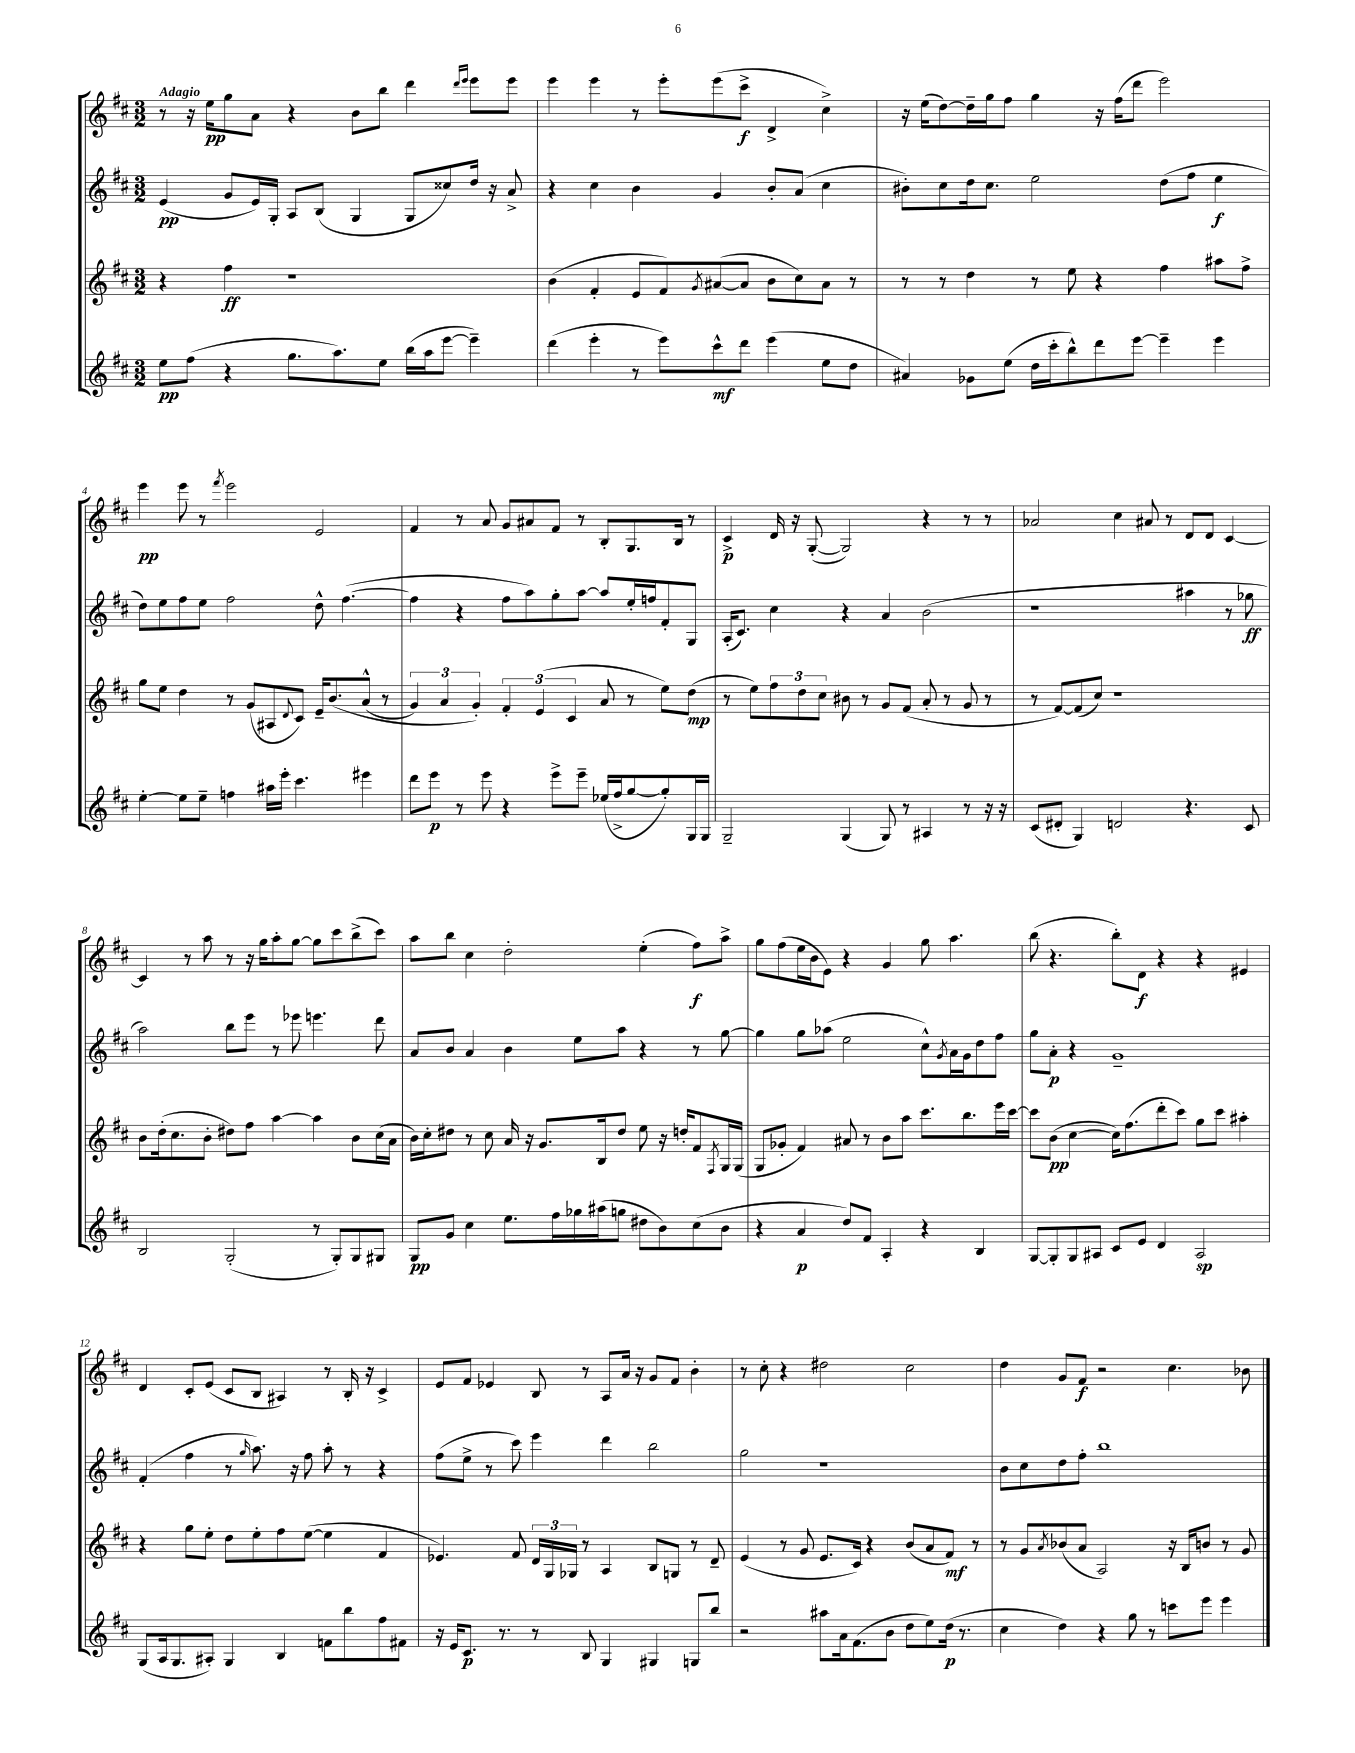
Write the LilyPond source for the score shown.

<<
\new StaffGroup <<
\new Staff = "s0" {
    \clef treble \key d \major \numericTimeSignature \time 3/2 \tempo "Adagio"
    r8 r16 e''16\pp g''8 a'8 r4 b'8 b''8 d'''4 \grace { d'''16 e'''16 } e'''8 e'''8 |
    e'''4 e'''4 r8 e'''8-. e'''8( cis'''8->\f d'4-> cis''4->) |
    r16 e''16( d''8~) d''16-- g''16 fis''8 g''4 r16 fis''16( d'''8 e'''2) |
    e'''4\pp e'''8 r8 \acciaccatura { fis'''8 } e'''2 e'2 |
    fis'4 r8 a'8 g'8 ais'8 fis'8 r8 b8-. g8. b16 r8 |
    cis'4->\p d'16 r16 g8~-.( g2) r4 r8 r8 |
    aes'2 cis''4 ais'8 r8 d'8 d'8 cis'4~ |
    cis'4 r8 a''8 r8 r16 g''16 a''8-. g''8~ g''8 cis'''8 b''8->( cis'''8) |
    a''8 b''8 cis''4 d''2-. e''4-.( fis''8\f) a''8-> |
    g''8 fis''8( e''16 b'16 e'8) r4 g'4 g''8 a''4. |
    b''8( r4. b''8-.) d'8\f r4 r4 eis'4 |
    d'4 cis'8-. e'8( cis'8 b8 ais4) r8 b16-. r16 cis'4-> |
    e'8 fis'8 ees'4 b8 r8 a8 a'16 r16 g'8 fis'8 b'4-. |
    r8 cis''8-. r4 dis''2 cis''2 |
    d''4 g'8 fis'8\f r2 cis''4. bes'8 \bar "|." |
}
\new Staff = "s1" {
    \clef treble \key d \major \numericTimeSignature \time 3/2
    e'4\pp( g'8 e'16) g16-. a8 b8( g4 g8 cisis''8) d''16 r16 a'8-> |
    r4 cis''4 b'4 g'4 b'8-. a'8( cis''4 |
    bis'8-.) cis''8 d''16 cis''8. e''2 d''8( fis''8 e''4\f |
    d''8) e''8 fis''8 e''8 fis''2 d''8-^ fis''4.~( |
    fis''4 r4 fis''8 a''8) g''8-. a''8~ a''8 e''16-. f''16 fis'8-. g8 |
    a16-.( cis'8.) cis''4 r4 a'4 b'2( |
    r1 ais''4 r8 ges''8\ff |
    a''2) b''8 e'''8 r8 ees'''8 e'''4. d'''8 |
    a'8 b'8 a'4 b'4 e''8 a''8 r4 r8 g''8~ |
    g''4 g''8 aes''8( e''2 cis''8-^) \acciaccatura { g'8 } a'16 g'16 d''8 fis''8 |
    g''8 a'8-.\p r4 g'1-- |
    fis'4-.( fis''4 r8 \grace { g''16 } a''8.) r16 fis''8 a''8-. r8 r4 |
    fis''8( e''8-> r8 cis'''8) e'''4 d'''4 b''2 |
    g''2 r1 |
    b'8 cis''8 d''8 fis''8-. b''1 \bar "|." |
}
\new Staff = "s2" {
    \clef treble \key d \major \numericTimeSignature \time 3/2
    r4 fis''4\ff r1 |
    b'4( fis'4-. e'8 fis'8) \acciaccatura { g'8 } ais'8~( ais'8 b'8 cis''8) ais'8 r8 |
    r8 r8 d''4 r8 e''8 r4 fis''4 ais''8 fis''8-> |
    g''8 e''8 d''4 r8 g'8( ais8 \appoggiatura { d'8 } cis'8) e'16-- b'8.\( a'8-^( r8 |
    \tuplet 3/2 { g'4) a'4 g'4-.\) } \tuplet 3/2 { fis'4-. e'4( cis'4 } a'8 r8 e''8) d''8\mp( |
    r8 e''8) \tuplet 3/2 { fis''8 d''8 cis''8 } bis'8 r8 g'8 fis'8( a'8-. r8 g'8 r8 |
    r8 fis'8~) fis'8( cis''8) r1 |
    b'8 d''16-.( cis''8. b'8-. dis''8) fis''8 a''4~ a''4 b'8 cis''16( a'16 |
    b'16) cis''16-. dis''8 r8 cis''8 a'16 r16 g'8. b16 dis''8 e''8 r16 d''16-. fis'8 \acciaccatura { fis8 } g16 g16( |
    g8 ges'8-. fis'4) ais'8 r8 b'8 a''8 cis'''8. b''8. e'''16 cis'''16~ |
    cis'''8 b'8\pp( cis''4~ cis''16) fis''8.( d'''8-. cis'''8) g''8 cis'''8 ais''4-. |
    r4 g''8 e''8-. d''8 e''8-. fis''8 e''8~( e''4 fis'4 |
    ees'4.) fis'8 \tuplet 3/2 { d'16 g16 ges16 } r8 a4 b8 g8 r8 d'8-- |
    e'4( r8 g'8 e'8. cis'16) r4 b'8( a'8 fis'8\mf) r8 |
    r8 g'8 \acciaccatura { a'8 } bes'8( a'8 a2) r16 b16 b'8 r8 g'8 \bar "|." |
}
\new Staff = "s3" {
    \clef treble \key d \major \numericTimeSignature \time 3/2
    e''8\pp fis''8( r4 g''8. a''8.) e''8 b''16( a''16 e'''8~ e'''4--) |
    d'''4( e'''4-. r8 e'''8) cis'''8-^\mf d'''8 e'''4( e''8 d''8 |
    ais'4) ges'8 e''8( d''16 cis'''16-. b''8-^) d'''8 e'''8~ e'''4-- e'''4 |
    e''4~-. e''8 e''8-- f''4 ais''16 e'''16-. cis'''4. eis'''4 |
    d'''8 e'''8\p r8 e'''8 r4 e'''8-> e'''8-- ees''16( fis''16-> g''8~ g''8-.) g16 g16 |
    g2-- g4( g8) r8 ais4 r8 r16 r16 |
    cis'8( dis'8-. g4) d'2 r4. cis'8 |
    b2 g2-.( r8 g8-.) g8 gis8 |
    g8\pp g'8 cis''4 e''8. fis''16 ges''16 ais''16( g''8 dis''8 b'8) cis''8( b'8 |
    r4 a'4\p d''8) fis'8 a4-. r4 b4 |
    g8~ g8-. g8 ais8 cis'8 e'8 d'4 ais2\sp |
    g8( a16 g8. ais8-.) g4 b4 f'8 b''8 fis''8 fis'8 |
    r16 e'16 cis'8.\p r8. r8 b8 g4 gis4 g8 b''8 |
    r2 ais''8 a'16 fis'8.( b'8 d''8 e''8) d''16\p( r8. |
    cis''4 d''4) r4 g''8 r8 c'''8 e'''8 e'''4 \bar "|." |
}
>>
>>
